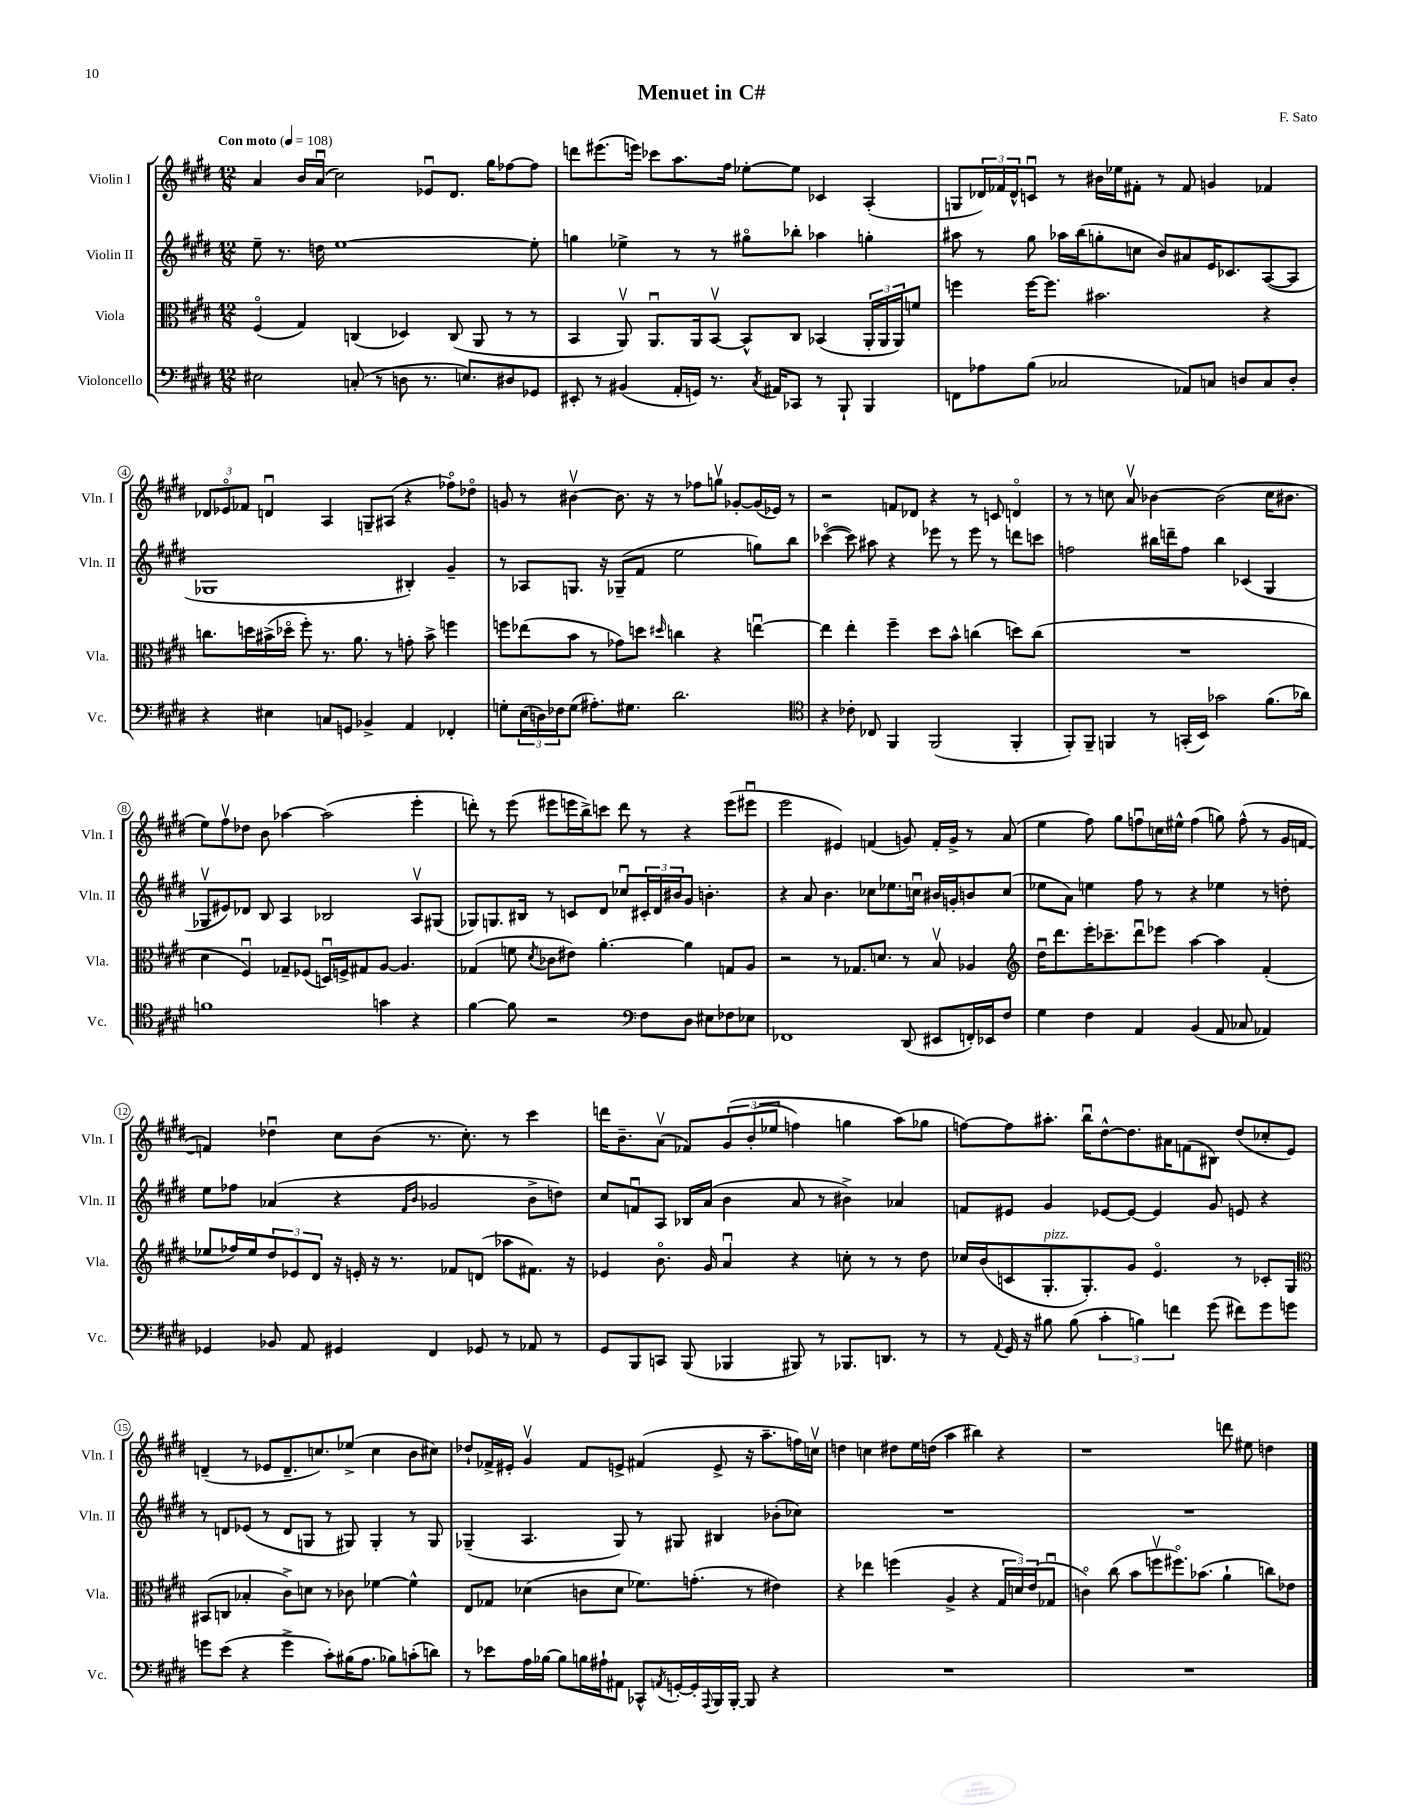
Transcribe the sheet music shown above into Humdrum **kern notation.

**kern	**kern	**kern	**kern
*staff4	*staff3	*staff2	*staff1
*clefF4	*clefC3	*clefG2	*clefG2
*k[f#c#g#d#]	*k[f#c#g#d#]	*k[f#c#g#d#]	*k[f#c#g#d#]
*M12/8	*M12/8	*M12/8	*M12/8
*MM108	*MM108	*MM108	*MM108
2E#	(4F#o	8ee~	4a
.	.	8.r	.
.	4G#)	.	16b
.	.	16dd	(16au
.	.	[1ee	2cc#)
(8C'	(4C	.	.
8r	.	.	.
8D	4D-)	.	.
8.r	.	.	8e-u
.	(8C	.	8.d#
8.E)	.	.	.
.	8AA	.	.
.	.	.	16gg#
8D#	8r	.	[8ff-
8GG-	8r	8ee']	8ff-]
=	=	=	=
8EE#'	4BB	4gg	8ddd
8r	.	.	(8.eee#
(4BB#	8AAv)	4ee-^	.
.	.	.	16eee)
.	8.AAu	.	8ccc-
16AA'	.	8r	8.aa
16GG)	16AA	.	.
8.r	[8BBv	8r	.
.	.	.	16ff#
.	8BB^^]	8gg#o	[8ee-'
8qC#	.	.	.
16AA#	.	.	.
8CC-	8C#	8bb-'	8ee-]
8r	(4BB-	4aa-	4c-
8BBB`	.	.	.
4BBB	24AA'	4gg'	(4A'
.	24AA	.	.
.	24AA)	.	.
.	8f	.	.
=	=	=	=
8FF	4ff	8aa#	8G
8A-	.	8r	24d-)
.	.	.	24f-
.	.	.	24d-^^
(8B	[16ff	8gg#	8cu
.	8.ff]	.	.
2C-	.	16aa-	8r
.	.	(16bb	.
.	2.b#	8gg'	16b#
.	.	.	16ee-
.	.	8cc	8f#'
.	.	8b)	8r
8AA-)	.	8a#	8f#
8C	.	16e	4g
.	.	8.c-	.
8D	.	.	.
8C	4r	([8A	4f-
8D'	.	8A]	.
=	=	=	=
4r	8.cc	1G-	12d-
.	.	.	12e-o
.	.	.	12f-
.	16dd	.	.
4E#	(16b#^	.	4du
.	16dd-o	.	.
.	8ff#')	.	.
8C	8.r	.	4A
8GG	.	.	.
.	8.a	.	.
4BB-^	.	.	8G~
.	8r	.	(8A#
4AA	8g'	4B#')	4r
.	8b#^	.	.
4FF-'	4ff	4g#~	8ff-o)
.	.	.	8dd-o
=	=	=	=
8G'	8ff	8r	8g
(24E	(8ee-	8A-	8r
24D)	.	.	.
24F-	.	.	.
(8G	8b	8.G	[4b#v
8.A#')	8r	.	.
.	.	16r	.
.	8g-)	(8G-~	8.b#]
8.G#	.	.	.
.	8dd	8f#	.
.	.	.	16r
.	16qqdd#	.	.
2.d#	4cc	2ee	8r
.	.	.	8ff-
.	4r	.	8ggv
.	.	.	[8g-'
.	[4eeu	8gg)	(16g-]
.	.	.	16e-)
.	.	8bb	8r
=	=	=	=
*clefC4	*	*	*
4r	4ee]	([4ccc-o	2r
8c-'	4ee'	8ccc-])	.
8C-	.	8aa#	.
4FF#	4ff#~	4r	8f
.	.	.	8d-
(2FF#	8dd#	8eee-	4r
.	8b^^	8r	.
.	(4cc	8eee-	8r
.	.	8r	8c
4FF#'	8dd)	8ddd	4do
.	(8cc	8ccc	.
=	=	=	=
8FF#')	1.r	2ff	8r
8FF#~	.	.	8r
4FF	.	.	8cc
.	.	.	8av
8r	.	16bb#	[4b-
.	.	16ddd~	.
(16GG'	.	8ff	.
16BB)	.	.	.
2g-	.	4bb#	(2b-]
.	.	(4c-	.
(8.f#	.	4G#	16cc
.	.	.	8.b#
16a-)	.	.	.
=	=	=	=
1f	4d#	8G-v	8ee)
.	.	8e#)	8ff#v
.	4F#u)	8d-	8dd-
.	.	8B	8b
.	8G-~	4A	[4aa-
.	(8F-	.	.
.	16Du)	2B-	(2aa-]
.	16F^	.	.
.	8G#	.	.
4g	[8A	.	.
.	4.A]	.	.
4r	.	8Av	4eee'
.	.	(8G#	.
=	=	=	=
[4f#	(4G-	8G-)	8ddd')
.	.	8.G	8r
8f#]	8f	.	(8eee
.	.	16B#	.
.	8qd#	.	.
2r	8c-	8r	8eee#
.	8e#)	8c	16eee
.	.	.	16bb^)
.	[4.a'	8d#	8ccc
.	.	8cc-u	8ddd
*clefF4	*	*	*
8F#	.	24c#'	8r
.	.	24d#	.
.	.	24b#	.
8D#	4a]	8g#	4r
8E#	.	4.b'	.
8F-	8G	.	(8eee
8E-	8A	.	8eee#u
=	=	=	=
1FF-	2r	4r	2eee
.	.	8a	.
.	.	4.b	.
.	8r	.	4e#)
.	8.G-	.	.
.	.	8cc-	(4f
.	8.d	.	.
.	.	8.ee-	.
(8DD#	8r	.	8g)
.	.	16ccu	.
8EE#	8Bv	16b#	16f'
.	.	16g'	16g^
16FF')	4A-	8b	8r
16EE-	.	.	.
8F#	.	(8cc	(8a
=	=	=	=
*	*clefG2	*	*
4G#	16dd#u	8ee-	4ee
.	8.ddd#	.	.
.	.	8a)	.
4F#	16eee'	4ee	8ff#)
.	8.ccc-~	.	.
.	.	.	8gg#
4AA	8ddd#u	8ff#	8ffu
.	8eee-	8r	16cc
.	.	.	16ee#^^
(4BB	[4aa	4r	(4ff
8AA	4aa]	4ee-	8gg)
8C-	.	.	(8ff^^
4AA-)	(4f#'	8r	8r
.	.	8dd'	16g#
.	.	.	[16f
=	=	=	=
4GG-	8ee-	8ee	4f])
.	16ff-)	8ff-	.
.	16ee-	.	.
8BB-	12dd#	(4a-	4dd-u
.	12e-	.	.
8AA	.	.	.
.	12d#	.	.
4GG#	16r	4r	8cc#
.	16e'	.	.
.	16r	.	(8b
.	8.r	.	.
.	.	16qqf#	.
.	.	16qqb	.
4FF#	.	2g-	8.r
.	8f-	.	.
.	.	.	8.cc#')
8GG-	(8d	.	.
8r	8aa-	.	8r
8AA-	8.f#)	8b^	4ccc#
8r	.	8dd)	.
.	16r	.	.
=	=	=	=
8GG#	4e-	8cc#	16ddd
.	.	.	8.b~
8BBB	.	8fu	.
8CC	8.bo	8A	(8av
(8BBB	.	16B-	8f-)
.	16g#	(16a	.
4BBB-	4au	4b	&(12g#
.	.	.	(12b'
.	.	.	12ee-
8BBB#)	4r	8a	4ff)
8r	.	8r	.
8.BBB-	8cc'	4b#^)	4gg
.	8r	.	.
8.DD	.	.	.
.	8r	4a-	(8aa&)
8r	8dd#	.	8gg-
=	=	=	=
8r	16cc-	8f	[8ff)
.	(16b	.	.
8qqAA	.	.	.
16GG#	8c	8e#	8ff]
16r	.	.	.
8B#	8.G#'	4g#	8.aa#'
(8B#	.	.	.
.	8.G#')	.	16bbu
6c#'	.	[8e-	[8dd#^^
.	8g#	8e-_	8.dd#]
6B)	.	.	.
.	4.eo	4e-]	.
.	.	.	16a#
6f	.	.	.
.	.	.	(8f
(8g#	.	8g#	8B#)
8f#)	8r	8e	(8dd#
8g#	8c-'	4r	8cc-'
8g	8G#	.	8e)
=	=	=	=
*	*clefC3	*	*
8g	(8BB#	8r	(4d~
(8e	8C	8d	.
4r	4B-'	(8e-	8r
.	.	8r	8e-
4g^	8c#^)	8d	8.d~
.	8d	8G	.
.	.	.	8.cc)
8c#')	8r	8r	.
(16B#	8c-	8G#)	(8ee-^
8.A	.	.	.
.	[4f-	4G#'	4cc
8B-)	.	.	.
(8c'	4f-^^]	8r	8b
8d)	.	8G#	8cc#)
=	=	=	=
8r	8E	(4G-~	8dd-`
8e-	8G-	.	16f-^
.	.	.	16e#'
16A	(4d-	4.A	4g#v
[16B-	.	.	.
8B-]	.	.	.
16B	8c	.	8f-
16A#`	.	.	.
8AA#	8d-	8G-)	8e^
8CC-^^	8.f-)	8r	(4f#
8qAA	.	.	.
[16GG'	.	8G#	.
16GG']	(8.g'	.	.
8qqAAA	.	.	.
16BBB	.	4B#	8e^
[16BBB'	.	.	.
8BBB]	8r	.	16r
.	.	.	8.aa~
4r	4e#)	(8b-'	.
.	.	8cc-)	16ff)
.	.	.	16ccv
=	=	=	=
1.r	4r	1.r	4dd
.	4ee-	.	4cc
.	(4ff	.	8dd#
.	.	.	16ee
.	.	.	(16dd
.	4A^	.	4aa
.	4r	.	4bb#)
.	24G#	.	4r
.	24d)	.	.
.	(24e	.	.
.	8G-u	.	.
=	=	=	=
1.r	4co)	1.r	1r
.	(8cc#	.	.
.	8b	.	.
.	8ffv	.	.
.	8.ff#o)	.	.
.	(8.b-	.	.
.	4a`	.	8ddd
.	.	.	8ee#
.	8cc)	.	4dd
.	8e-	.	.
==	==	==	==
*-	*-	*-	*-
